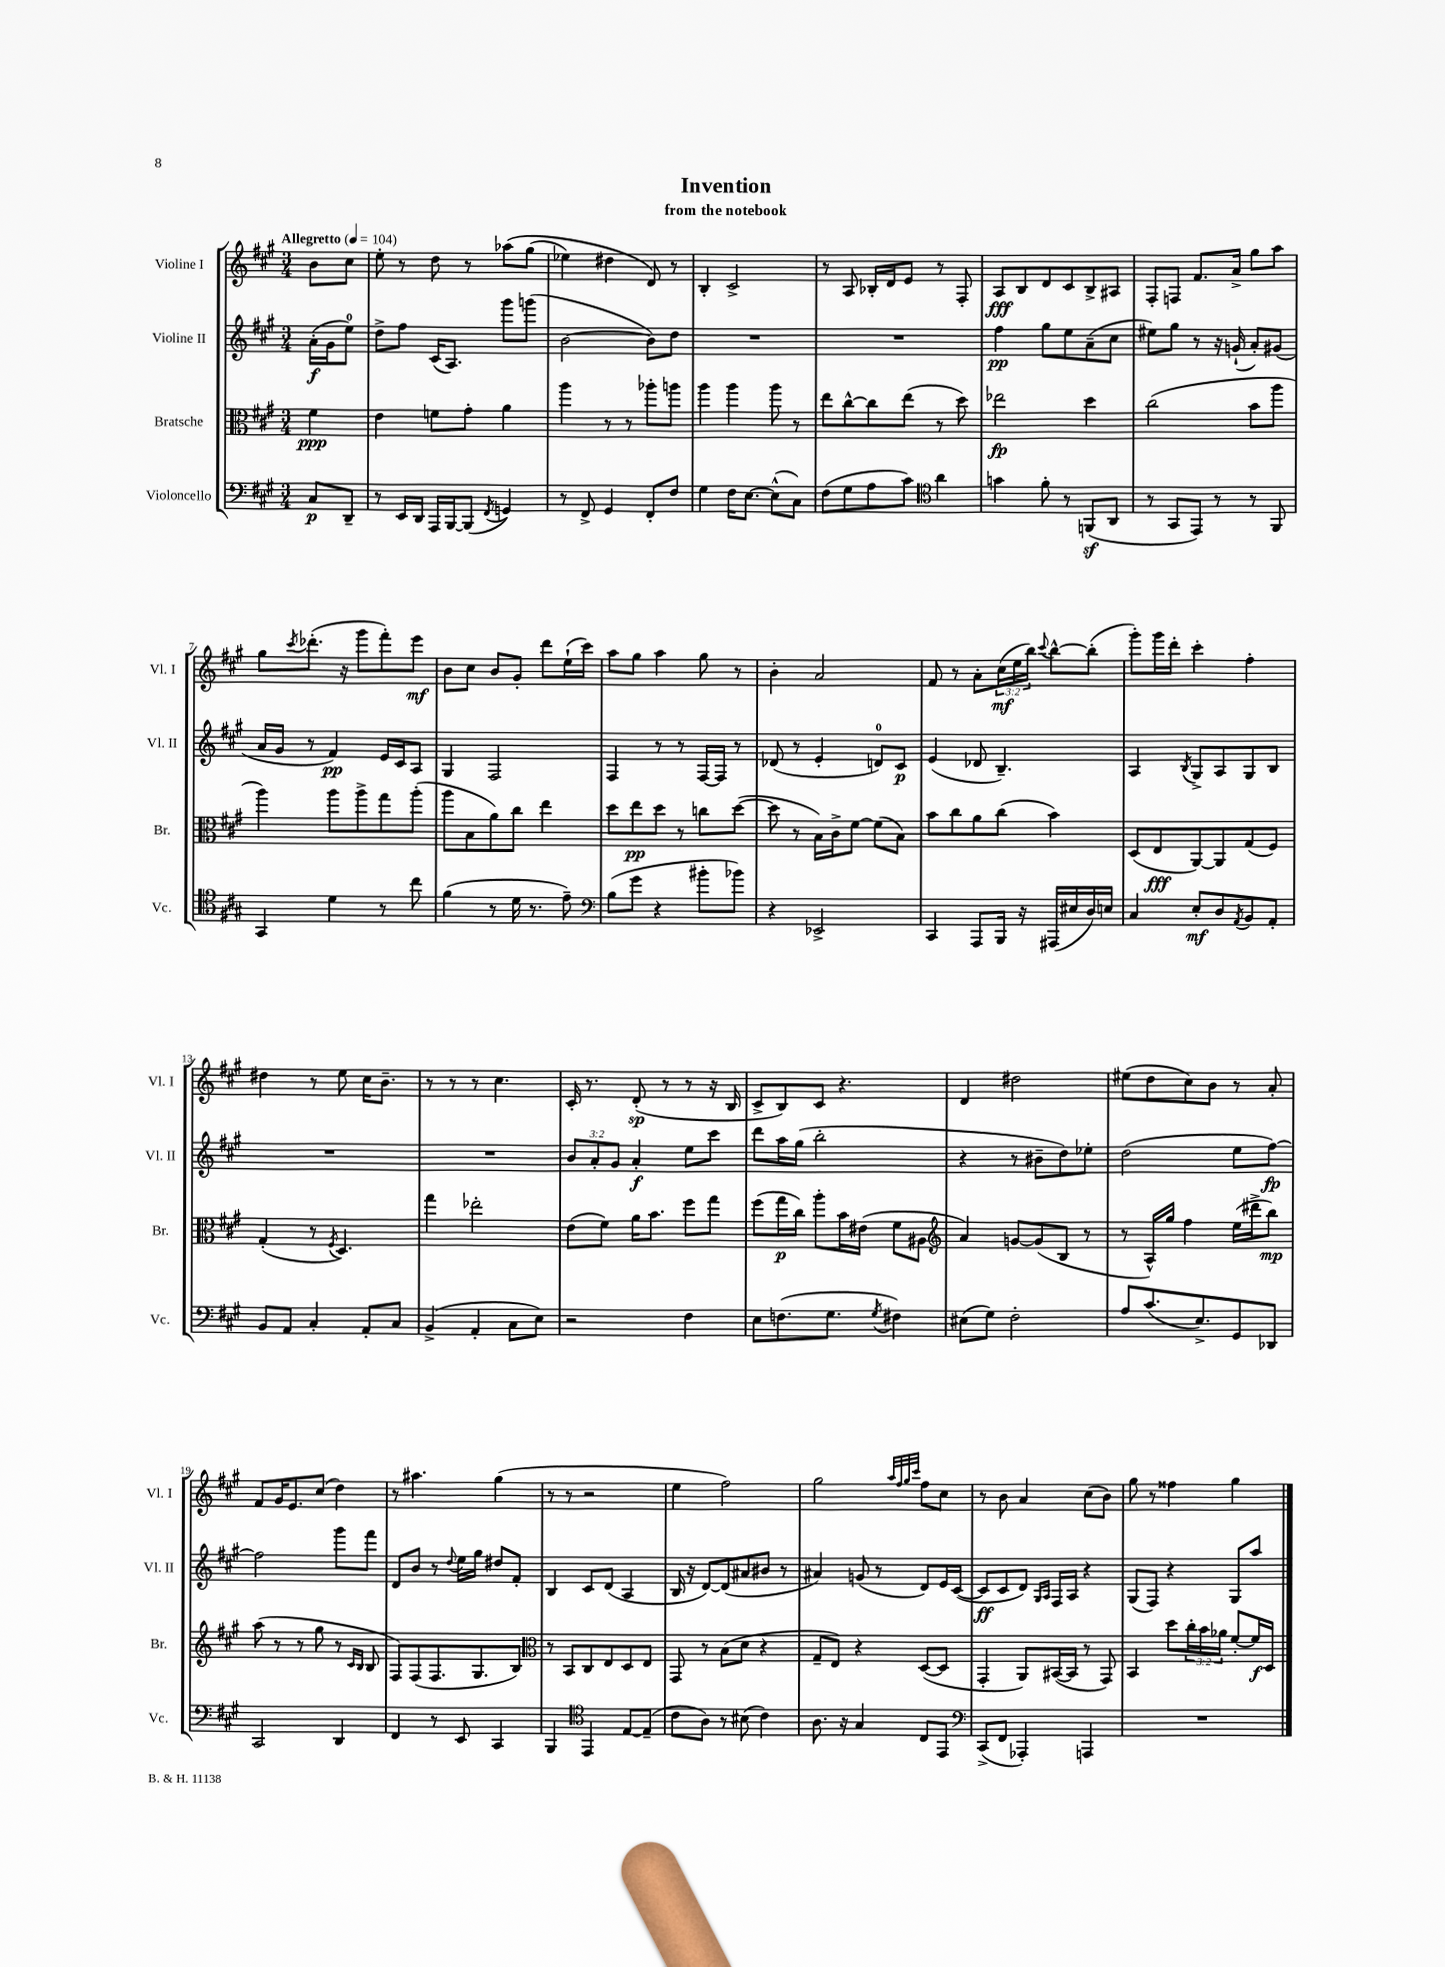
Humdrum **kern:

**kern	**kern	**kern	**kern
*staff4	*staff3	*staff2	*staff1
*clefF4	*clefC3	*clefG2	*clefG2
*k[f#c#g#]	*k[f#c#g#]	*k[f#c#g#]	*k[f#c#g#]
*M3/4	*M3/4	*M3/4	*M3/4
*MM104	*MM104	*MM104	*MM104
8C#	4f#	(16a'	8b
.	.	16g#	.
8DD~	.	8ee)	8cc#
=	=	=	=
8r	4e	8dd^	8ee'
16EE	.	8ff#	8r
16DD	.	.	.
16AAA	8f	(16c#	8dd
[16BBB	.	8.A)	.
(8BBB]	8g#'	.	8r
8qFF#	.	.	.
4GG)	4a	8ggg#	&(8aa-
.	.	(8ggg	(8gg#
=	=	=	=
8r	4aa	[2b	4ee-)
8FF#^	.	.	.
4GG#	8r	.	4dd#
.	8r	.	.
8FF#'	8aa-'	8b])	8d&)
8F#	8aa	8dd	8r
=	=	=	=
4G#	4aa	2.r	4B'
16F#	4aa	.	2c#^
[8.E	.	.	.
(8E^^]	8aa	.	.
8C#)	8r	.	.
=	=	=	=
(8F#	8ee	2.r	8r
8G#	[8cc#^^	.	8A
8A	8cc#]	.	16B-'
.	.	.	16d
8c#)	(8ee	.	8e
*clefC4	*	*	*
4a	8r	.	8r
.	8dd)	.	8F#'
=	=	=	=
4g	2ee-	4ff#	8A
.	.	.	8B
8f#'	.	8gg#	8d
8r	.	8ee	8c#
(8FF	4dd	(8a~	8B^
8AA	.	8cc#	8A#
=	=	=	=
8r	(2cc#	8ee#)	8F#'
8GG#	.	8gg#	8F
8EE)	.	8r	8.f#
8r	.	16r	.
.	.	(16g`	16a^
8r	8b	8a')	8gg#
8FF#	8aa	(8g#	8aa
=	=	=	=
4GG#	4aa)	16a	8gg#
.	.	16g#	.
.	.	.	8qccc#
.	.	8r	(8.ddd-'
4d	8aa	4f#)	.
.	.	.	16r
.	8aa^	.	8ggg#
8r	8gg#	16e	8fff#')
.	.	16c#	.
8cc#	(8aa'	8A	8eee
=	=	=	=
(4f#	8aa	4G#	8b
.	8B	.	8cc#
8r	8a)	2F#	8b
16d	8cc#	.	8g#'
8.r	.	.	.
.	4ee	.	8ddd
8e~)	.	.	(16ee`
.	.	.	16ccc#)
=	=	=	=
*clefF4	*	*	*
(8B	8dd	4F#	8aa
8g#	8ee	.	8gg#
4r	8dd	8r	4aa
.	8r	8r	.
8b#'	8cc	[16F#	8gg#
.	.	16F#]	.
8b-)	([8dd	8r	8r
=	=	=	=
4r	8dd]	(8d-	4b'
.	8r	8r	.
2EE-^	16B)	4e'	2a
.	16c#^	.	.
.	[8f#	.	.
.	(8f#]	8d)	.
.	8B)	8c#	.
=	=	=	=
4CC#	8b	(4e	8f#
.	8cc#	.	8r
8AAA	8a	8d-	8a'
16BBB	(8cc#	4.B~)	(24cc#
.	.	.	24ee
16r	.	.	.
.	.	.	24bb)
.	.	.	8qqccc#
(16AAA#	4b)	.	[8bb^^
16E#	.	.	.
16D)	.	.	(8bb']
16E	.	.	.
=	=	=	=
4C#	(8D	4A	8ggg#')
.	8E	.	16ggg#
.	.	.	16ddd'
.	.	8qB	.
8E'	[8AA)	8G#^	4ccc#'
8D	8AA]	8A	.
8qAA	.	.	.
8BB	(8G#	8G#	4ff#'
8AA'	8F#)	8B	.
=	=	=	=
8BB	(4G#'	2.r	4dd#
8AA	.	.	.
4C#'	8r	.	8r
.	8qF#	.	.
.	4.D)	.	8ee
8AA'	.	.	16cc#
.	.	.	8.b~
8C#	.	.	.
=	=	=	=
(4BB^	4gg#	2.r	8r
.	.	.	8r
4AA'	2ee-'	.	8r
.	.	.	4.cc#
8C#	.	.	.
8E)	.	.	.
=	=	=	=
2r	(8e	12b	16c#'
.	.	.	8.r
.	.	12a'	.
.	8f#)	.	.
.	.	12g#	.
.	16a	4a'	(8d'
.	8.b	.	.
.	.	.	8r
4F#	8ff#	8ee	8r
.	8gg#	8ccc#	16r
.	.	.	16B
=	=	=	=
8E	(8ff#	8ddd	8c#^
(8.F	16gg#	16aa	8B)
.	16cc#)	(16gg#	.
.	8aa'	2bb'	8c#
8.G#	.	.	.
.	16b	.	4.r
.	(16e#	.	.
8qG#	.	.	.
4F#)	8f#	.	.
.	8A#	.	.
=	=	=	=
*	*clefG2	*	*
(8E#	4a)	4r	4d
8G#)	.	.	.
2F#'	[8g	8r	2dd#
.	(8g]	8b#~	.
.	8B	8dd)	.
.	8r	8ee-'	.
=	=	=	=
8A	8r	(2dd	(8ee#
(8.c#	16A^^)	.	8dd
.	16gg#	.	.
.	4ff#	.	8cc#)
8.E^)	.	.	.
.	.	.	8b
8GG#	(16ee	8ee	8r
.	16ddd#^	.	.
8DD-	8bb)	[8ff#)	8a'
=	=	=	=
2CC#	(8aa	2ff#]	8f#
.	8r	.	16g#
.	.	.	8.e
.	8r	.	.
.	8gg#	.	(8cc#
4DD	8r	8ggg#	4dd)
.	16qqc#	.	.
.	16qqB	.	.
.	8B	8fff#	.
=	=	=	=
4FF#	8F#)	8d	8r
.	(8F#	8b	4.aa#
8r	8.F#	8r	.
.	.	8qqdd	.
8EE	.	16ee	.
.	8.G#	16gg#	.
4CC#	.	8dd#	(4gg#
.	8B)	8f#'	.
=	=	=	=
*	*clefC3	*	*
4BBB	8r	4B	8r
.	8BB	.	8r
*clefC4	*	*	*
4EE	8C#	8c#	2r
.	8E	(8d	.
[8E	8D	4A	.
(8E~]	8E	.	.
=	=	=	=
8c#	8GG#	16B	4ee
.	.	16r	.
8A)	8r	[8d)	.
8r	(8B	(8d]	2ff#)
(8B#	8d	8a#	.
4c#)	4r	8b#	.
.	.	8r	.
=	=	=	=
8.A	8G#~	4a#)	2gg#
.	8E)	.	.
16r	.	.	.
4G#	4r	(8g	.
.	.	8r	.
.	.	.	32qqaa
.	.	.	32qqff#
.	.	.	32qqgg#
.	.	.	32qqccc#
8C#	([8D	8d)	8ff#
8EE	8D]	16e	8cc#
.	.	([16c#	.
=	=	=	=
*clefF4	*	*	*
(8CC#^	4GG#'	8c#]	8r
8FF#	.	8c#	8b
4AAA-')	8AA)	8d)	4a
.	.	16qqG#	.
.	.	16qqA	.
.	([16BB#	16F#	.
.	16BB#]	16A	.
4AAA	8r	4r	(8cc#
.	8GG#)	.	8b)
=	=	=	=
2.r	4BB	(8G#	8gg#
.	.	8F#)	8r
.	8dd	4r	4ff##
.	24cc#'	.	.
.	24b	.	.
.	24a-	.	.
.	[8f#'	8G#	4gg#
.	16f#]	8aa	.
.	16D	.	.
==	==	==	==
*-	*-	*-	*-
